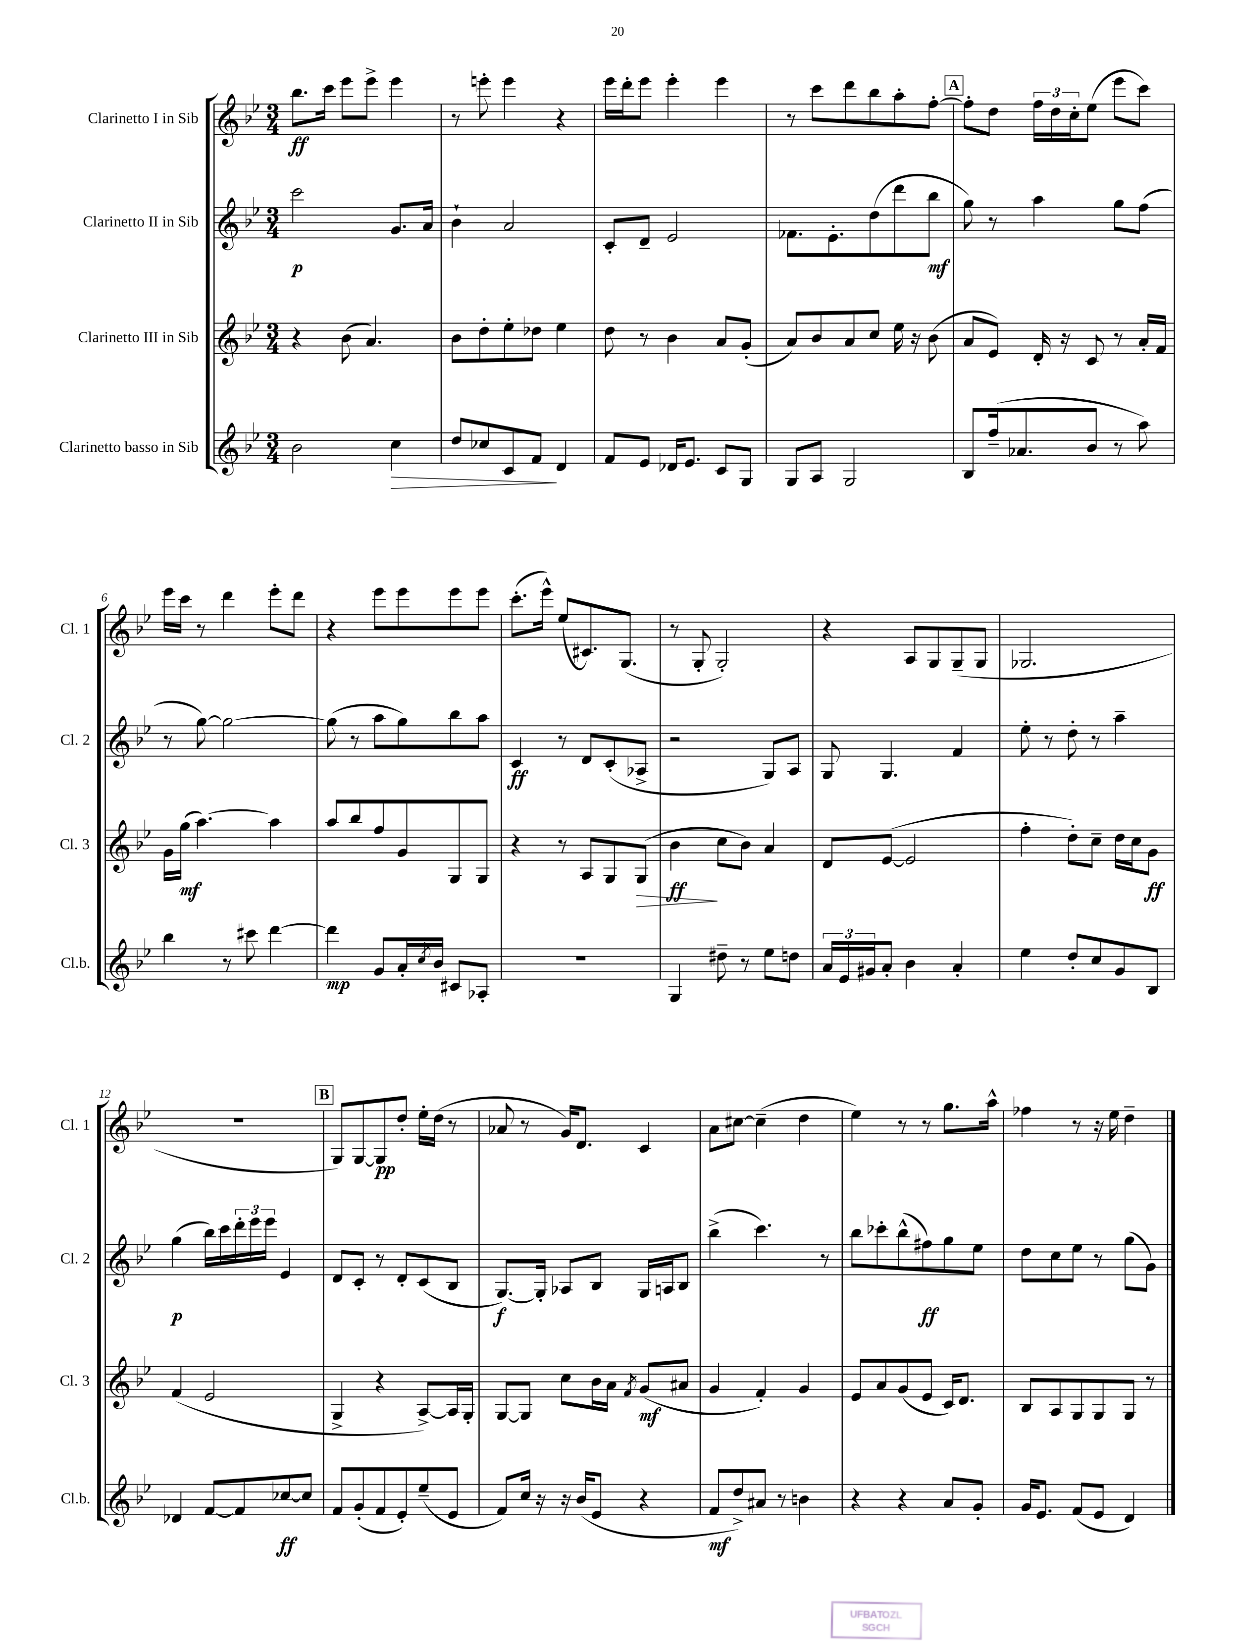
<<
\new StaffGroup <<
\new Staff = "s0" \with { instrumentName = "Clarinetto I in Sib" shortInstrumentName = "Cl. 1" } {
    \clef treble \key bes \major \numericTimeSignature \time 3/4
    bes''8.\ff c'''16 ees'''8 ees'''8-> ees'''4 |
    r8 e'''8-. e'''4 r4 |
    ees'''16 d'''16-. ees'''8 ees'''4-. ees'''4 |
    r8 c'''8 d'''8 bes''8 a''8-. f''8~-. |
    \mark \markup { \box "A" } f''8-. d''8 \tuplet 3/2 { f''16 d''16 c''16-. } ees''8( ees'''8 c'''8) |
    ees'''16 c'''16 r8 d'''4 ees'''8-. d'''8 |
    r4 ees'''8 ees'''8 ees'''8 ees'''8 |
    c'''8.-.( ees'''16-^) ees''8( cis'8.) g8.( |
    r8 g8-. g2-.) |
    r4 a8 g8 g8--( g8 |
    ges2. |
    R2. |
    \mark \markup { \box "B" } g8) g8~ g8\pp d''8-. ees''16-. d''16( r8 |
    aes'8 r8 g'16) d'8. c'4 |
    a'8 cis''8~ cis''4--( d''4 |
    ees''4) r8 r8 g''8. a''16-^ |
    fes''4 r8 r16 ees''16 d''4-- \bar "|." |
}
\new Staff = "s1" \with { instrumentName = "Clarinetto II in Sib" shortInstrumentName = "Cl. 2" } {
    \clef treble \key bes \major \numericTimeSignature \time 3/4
    c'''2\p g'8. a'16 |
    bes'4-! a'2 |
    c'8-. d'8-- ees'2 |
    fes'8. ees'8.-. d''8( d'''8 bes''8\mf |
    \mark \markup { \box "A" } g''8) r8 a''4 g''8 f''8( |
    r8 g''8~) g''2~ |
    g''8( r8 a''8 g''8) bes''8 a''8 |
    c'4\ff r8 d'8 c'8-.( aes8-> |
    r2 g8) a8 |
    g8 g4. f'4 |
    ees''8-. r8 d''8-. r8 a''4-- |
    g''4\p( bes''16) c'''16 \tuplet 3/2 { d'''16-. ees'''16 ees'''16 } ees'4 |
    \mark \markup { \box "B" } d'8 c'8-. r8 d'8-. c'8( bes8 |
    g8.~\f) g16-. aes8 bes8 g16 a16 bes8 |
    bes''4->( c'''4.) r8 |
    bes''8 ces'''8-. bes''8-^( fis''8\ff) g''8 ees''8 |
    d''8 c''8 ees''8 r8 g''8( g'8) \bar "|." |
}
\new Staff = "s2" \with { instrumentName = "Clarinetto III in Sib" shortInstrumentName = "Cl. 3" } {
    \clef treble \key bes \major \numericTimeSignature \time 3/4
    r4 bes'8( a'4.) |
    bes'8 d''8-. ees''8-. des''8 ees''4 |
    d''8 r8 bes'4 a'8 g'8-.( |
    a'8) bes'8 a'8 c''8 ees''16 r16 bes'8( |
    \mark \markup { \box "A" } a'8 ees'8) d'16-. r16 c'8 r8 a'16-. f'16 |
    g'16 g''16\mf( a''4.~) a''4 |
    a''8 bes''8 f''8 g'8 g8 g8 |
    r4 r8 a8 g8 g8\>( |
    bes'4\ff\! c''8 bes'8) a'4 |
    d'8 ees'8~( ees'2 |
    f''4-. d''8-.) c''8-- d''16 c''16 g'8\ff |
    f'4( ees'2 |
    \mark \markup { \box "B" } g4-> r4 a8~->) a16 g16-. |
    g8~ g8 c''8 bes'16 a'16 \acciaccatura { f'8 } g'8\mf( ais'8 |
    g'4 f'4-.) g'4 |
    ees'8 a'8 g'8( ees'8 c'16) d'8. |
    bes8 a8 g8 g8 g8 r8 \bar "|." |
}
\new Staff = "s3" \with { instrumentName = "Clarinetto basso in Sib" shortInstrumentName = "Cl.b." } {
    \clef treble \key bes \major \numericTimeSignature \time 3/4
    bes'2 c''4\> |
    d''8 ces''8 c'8 f'8\! d'4 |
    f'8 ees'8 des'16 ees'8. c'8 g8 |
    g8 a8 g2 |
    \mark \markup { \box "A" } bes8 f''16--( aes'8. bes'8 r8 a''8) |
    bes''4 r8 cis'''8 d'''4~ |
    d'''4\mp g'8 a'16-. \acciaccatura { c''8 } bes'16 cis'8 aes8-. |
    R2. |
    g4 dis''8-- r8 ees''8 d''8 |
    \tuplet 3/2 { a'16 ees'16 gis'16 } a'8-. bes'4 a'4-. |
    ees''4 d''8-. c''8 g'8 bes8 |
    des'4 f'8~ f'8 ces''8~\ff ces''8 |
    \mark \markup { \box "B" } f'8 g'8-.( f'8 ees'8-.) ees''8--( ees'8 |
    f'8) c''16 r16 r16 bes'16( ees'8 r4 |
    f'8\mf d''8->) ais'8 r8 b'4 |
    r4 r4 a'8 g'8-. |
    g'16 ees'8. f'8( ees'8 d'4) \bar "|." |
}
>>
>>
